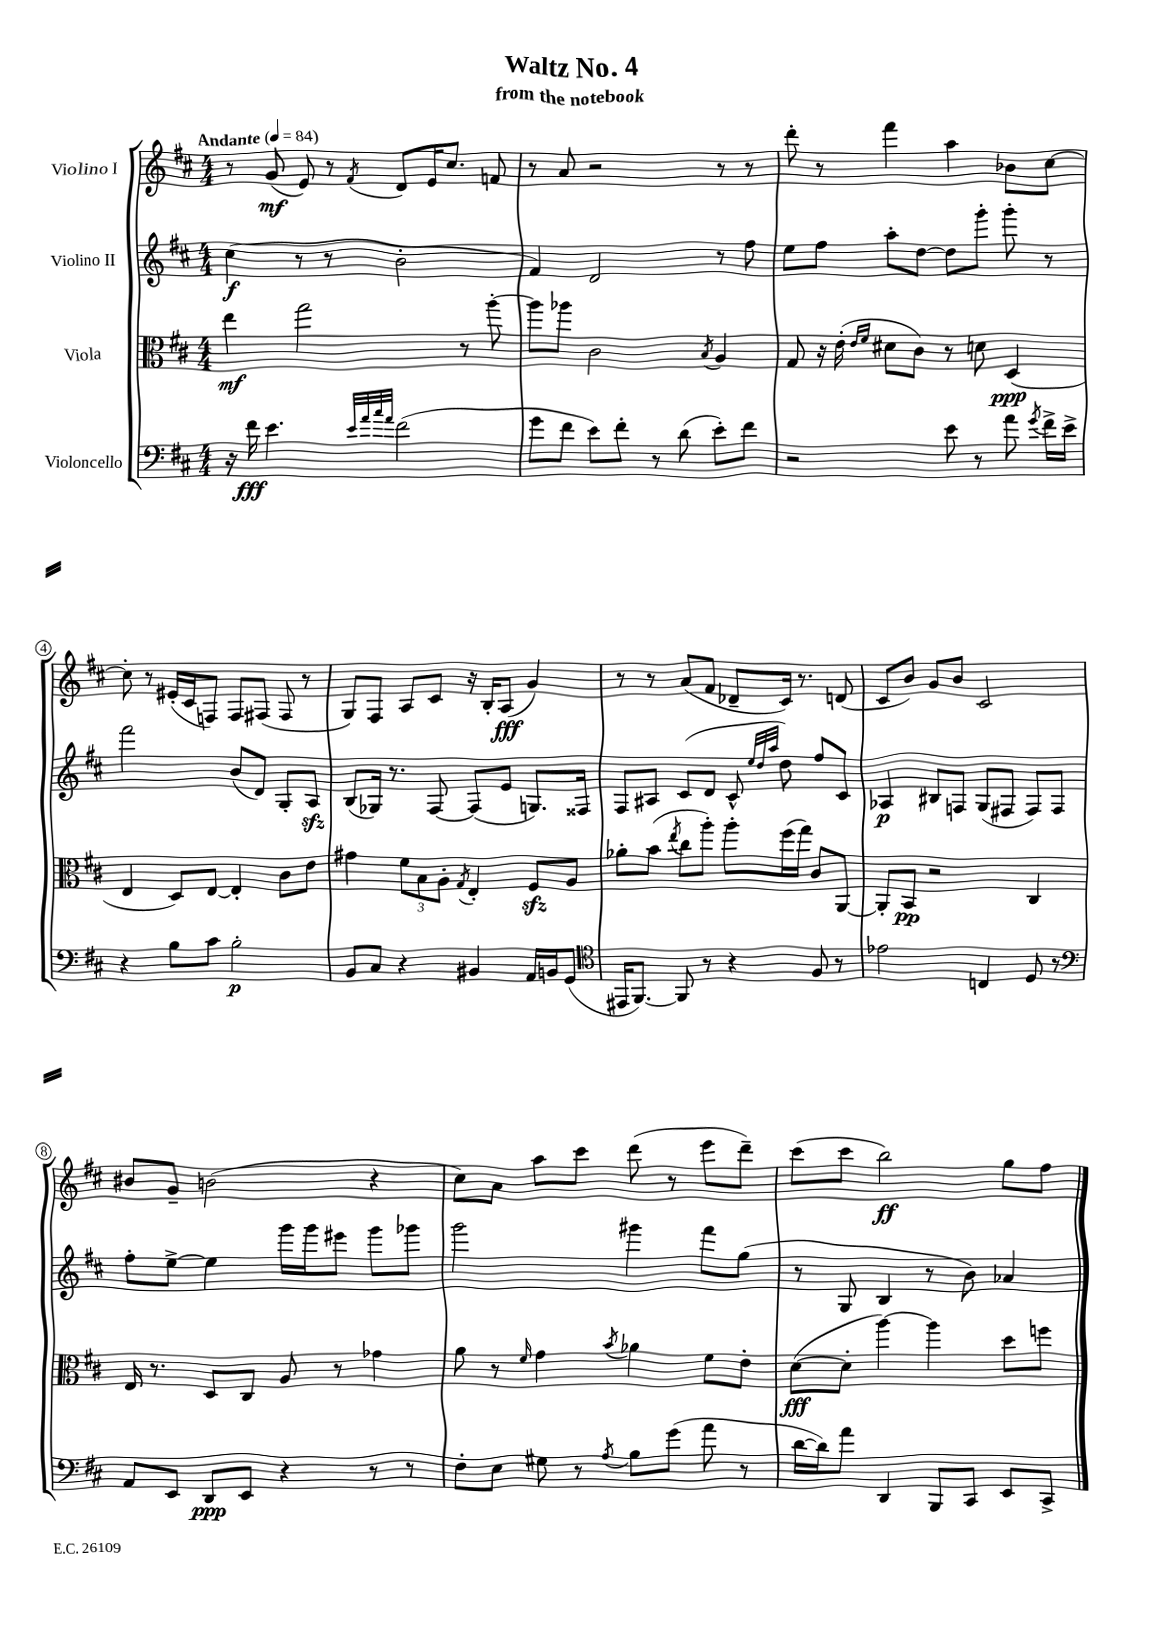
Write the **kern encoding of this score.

**kern	**kern	**kern	**kern
*staff4	*staff3	*staff2	*staff1
*clefF4	*clefC3	*clefG2	*clefG2
*k[f#c#]	*k[f#c#]	*k[f#c#]	*k[f#c#]
*M4/4	*M4/4	*M4/4	*M4/4
*MM84	*MM84	*MM84	*MM84
16r	4ee	(4cc#	8r
16f#	.	.	.
4.e	.	.	(8g
.	2gg	8r	8e)
.	.	8r	8r
32qqe	.	.	.
32qqa	.	.	.
32qqcc#	.	.	.
32qqa	.	.	8qf#
(2f#	.	2b'	8d
.	.	.	16e
.	.	.	8.cc#
.	8r	.	.
.	[8aa'	.	8f
=	=	=	=
8g	8aa]	4f#)	8r
8f#	8aa-	.	8a
8e)	2c#	2d	2r
8f#'	.	.	.
8r	.	.	.
(8d	.	.	.
.	8qB	.	.
8e')	4A	8r	8r
8f#	.	8ff#	8r
=	=	=	=
2r	8G	8ee	8ddd'
.	16r	8ff#	8r
.	(16e'	.	.
.	16qqe	.	.
.	16qqf#	.	.
.	8d#	8aa'	4fff#
.	8c#)	[8dd	.
8e	8r	8dd]	4aa
8r	8d	8ggg'	.
8a	(4D	8ggg'	8b-
8qg	.	.	.
16f#^	.	8r	[8cc#
16e^	.	.	.
=	=	=	=
4r	4E	2fff#	8cc#']
.	.	.	8r
8B	8D)	.	(16e#'
.	.	.	16c#
8c#	[8E	.	8F)
2B'	4E']	(8b	8F
.	.	8d)	(8F#
.	8c#	8G'	8F#
.	8e	8A	8r
=	=	=	=
8BB	4g#	(8B	8G)
8C#	.	16G-)	8F#
.	.	8.r	.
4r	12f#	.	8A
.	12B	.	.
.	.	[8F#	8c#
.	12A'	.	.
.	8qG	.	.
4BB#	4E'	(8F#]	16r
.	.	.	16B'
.	.	8e	(8A
16AA	8F#	8.G)	4g)
16BB	.	.	.
(8GG	8A	.	.
.	.	16F##	.
=	=	=	=
*clefC4	*	*	*
16EE#	8a-'	8F#	8r
[8.FF#)	.	.	.
.	(8b	8A#	8r
.	8qee	.	.
8FF#]	8cc#	(8c#	(8a
8r	8aa')	8d	8f#
4r	8aa'	8c#^^	8d-~
.	.	32qqee	.
.	.	32qqdd	.
.	.	32qqaa	.
.	(16ff#	8dd)	16c#)
.	16gg)	.	8.r
8F#	8c#	8ff#	.
8r	[8AA	8c#	(8d
=	=	=	=
2e-	8AA']	4A-	8c#
.	8BB	.	8b)
.	2r	8B#	8g
.	.	8F	8b
4C	.	(8G	2c#
.	.	8F#	.
8D	4C#	8F#)	.
8r	.	8F#	.
=	=	=	=
*clefF4	*	*	*
8AA	16E	8ff#'	8b#
.	8.r	.	.
8EE	.	[8ee^	8g~
8DD	8D	4ee]	(2b
8EE	8C#	.	.
4r	8A	16ggg	.
.	.	16ggg	.
.	8r	8eee#	.
8r	4g-	8ggg	4r
8r	.	8ggg-	.
=	=	=	=
8F#'	8a	2ggg	8cc#)
8E	8r	.	8a
.	16qqf#	.	.
8G#	4g	.	8aa
8r	.	.	8ccc#
8qA	8qb	.	.
8B	4a-	4ggg#	(8ddd
(8g	.	.	8r
8a	8f#	8fff#	8eee
8r	8e'	(8gg	8ddd~)
=	=	=	=
[16d	([8d	8r	(8ccc#
16d])	.	.	.
8a	8d']	8G	8ccc#
4DD	[4aa)	4B	2bb)
8BBB	4aa]	8r	.
8CC#	.	8b)	.
8EE	8dd	4a-	8gg
8CC#^	8ff	.	8ff#
==	==	==	==
*-	*-	*-	*-
